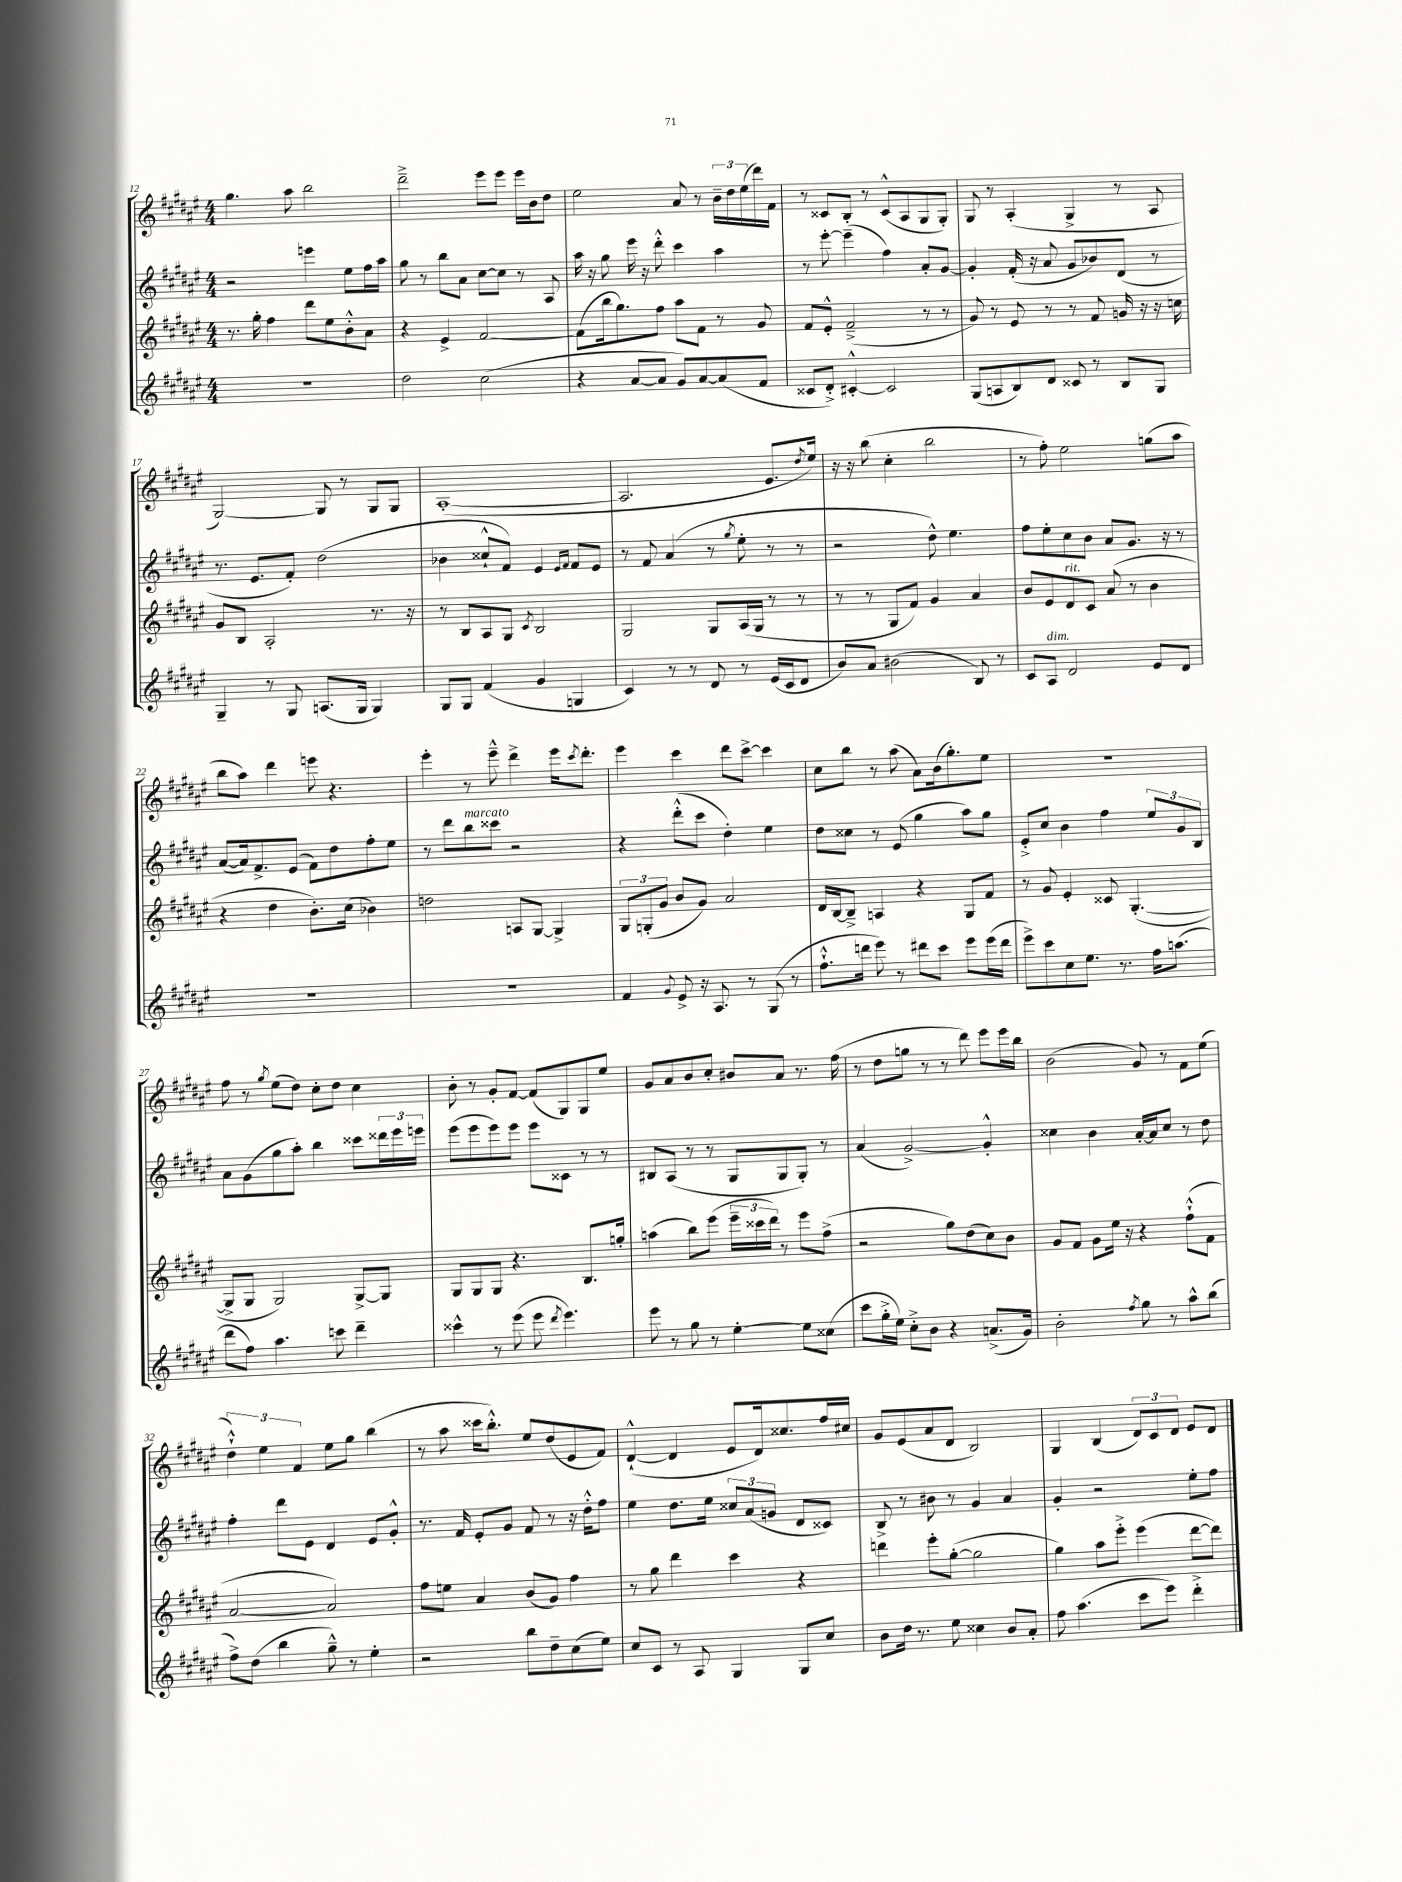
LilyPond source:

<<
\new StaffGroup <<
\new Staff = "s0" {
    \clef treble \key fis \major \numericTimeSignature \time 4/4
    gis''4. ais''8 b''2 |
    dis'''2---> eis'''8 eis'''8 eis'''16 b'16 dis''8 |
    eis''2 ais'8 r8 \tuplet 3/2 { b'16-- dis''16 eis''16( } dis'''16) fis'16 |
    r8 cisis'8 b8-. r8 cisis'8-^( ais8 gis8 gis8-.) |
    gis8 r8 ais4-.( gis4-> r8 ais8 |
    gis2~) gis8 r8 gis8 gis8 |
    ais1~-.( |
    ais2. eis'8. \acciaccatura { dis''8 } eis''16) |
    r16 r16 b''8( cis''4-. b''2 |
    r8 fis''8-.) eis''2 g''8( ais''8 |
    b''8 ais''8) dis'''4 e'''8 r4. |
    eis'''4-. r8 eis'''8---^ dis'''4-> eis'''16 \acciaccatura { cis'''8 } dis'''8.-. |
    eis'''4 cis'''4 dis'''8 cis'''8~-> cis'''4 |
    cis''8 b''8 r8 ais''8( ais'8) b'16( gis''8.-.) eis''8 |
    R1 |
    fis''8 r8 \acciaccatura { gis''8 } eis''8( dis''8) cis''8-. dis''8 cis''4 |
    b'8-. r8 gis'8-. fis'8~ fis'8( gis8) gis8 eis''8 |
    gis'8 ais'8 b'8 cis''8-. bis'8 ais'8 r8. fis''16( |
    r8 dis''8 g''8 r8 r8 dis'''8) eis'''8 eis'''16 b''16 |
    b'2( gis'8) r8 fis'8 eis''8( |
    \tuplet 3/2 { dis''4-!-^) eis''4 fis'4 } eis''8 gis''8 b''4( |
    r8 ais''8 cisis'''16 b''8.-.-^) eis''8 dis''8( eis'8 fis'8) |
    dis'4~-!-^( dis'4 eis'8 dis'16) cisis''8. fis''16 cis''16 |
    gis'8 eis'8( ais'8 dis'8 b2) |
    gis4 b4( \tuplet 3/2 { dis'8) cis'8 dis'8 } eis'8 dis'8 \bar "|." |
}
\new Staff = "s1" {
    \clef treble \key fis \major \numericTimeSignature \time 4/4
    r2 e'''4 eis''8 fis''16 ais''16 |
    gis''8 r8 b''8 ais'8 cis''8~ cis''8 r8 ais8 |
    ais''16 r16 gis''8 eis'''16 r16 dis'''8-.-^ cis'''4 ais''4 |
    r8 eis'''8~-. eis'''4--( fis''4) ais'8-. gis'8~ |
    gis'4-. fis'16-.( r16 ais'8 gis'8 bes'8) dis'8( r8 |
    r8. eis'8. fis'8-.) dis''2( |
    bes'4 cisis''8-!-^ fis'8) eis'4 \grace { eis'16 fis'16 } fis'8 eis'8 |
    r8 fis'8 ais'4( r8 \acciaccatura { gis''8 } eis''8-. r8 r8 |
    r2 dis''8-^) eis''4. |
    fis''8 eis''8-. cis''8 b'8 ais'8 gis'8. r16 r8 |
    ais'8~( ais'16) fis'8.-> eis'8( fis'8) dis''8 fis''8-. eis''8 |
    r8 dis'''8 b''8^\markup { \italic "marcato" } cisis'''8 r2 |
    r4 dis'''8-.-^( cis'''8 dis''4-.) eis''4 |
    dis''8 cisis''8 r8 eis'8( gis''4 ais''8) gis''8 |
    eis'8-.-> cis''8 b'4 fis''4 \tuplet 3/2 { eis''8 gis'8 b8 } |
    ais'8 gis'8( gis''8 ais''8-.) b''4 cisis'''8 \tuplet 3/2 { disis'''16 eis'''16 e'''16 } |
    eis'''8( eis'''8 eis'''8) eis'''8 eis'''8 cisis'8 r8 r8 |
    bis8 ais8( r8 r8 gis8 gis8 gis8-.) r8 |
    ais'4( gis'2~->) gis'4-.-^ |
    cisis''4 b'4 ais'16~-. ais'16 cisis''8 r8 dis''8 |
    fis''4-. dis'''8 eis'8 dis'4 eis'8 gis'8-.-^ |
    r8. fis'16 eis'8-. gis'8 fis'8 r8 r16 dis''16-.-^ fis''8 |
    eis''4 dis''8. eis''16 \tuplet 3/2 { cisis''8 ais'8( g'8 } dis'8 cisis'8) |
    b8-> r8 bis'8 r8 gis'4 ais'4 |
    gis'4-. r2 eis''8-. fis''8 \bar "|." |
}
\new Staff = "s2" {
    \clef treble \key fis \major \numericTimeSignature \time 4/4
    r8. gis''16-. fis''4 dis'''8 eis''8 b'8-.-^ ais'8 |
    r4 eis'4-> fis'2~ |
    fis'8( b''16 gis''8.) fis''8 ais''8 fis'8 r8 gis'8 |
    fis'8 eis'8-.-^ fis'2--->( r8 r8 |
    gis'8) r8 eis'8 r8 r8 fis'8 g'16 r16 r16 c''16 |
    gis'8 b8 ais2-. r8. r16 |
    r8 b8 ais8 gis8 \acciaccatura { cis'8 } b2 |
    gis2 gis8 ais16( gis16 r8 r8 |
    r8 r8 gis8 fis'8) gis'4 ais'4 |
    b'8 eis'8 dis'8^\markup { \italic "rit." } cis'8 ais'8( r8 b'4 |
    r4 dis''4 b'8.-.) cis''16( bes'4) |
    d''2 a8 gis8~ gis4-> |
    \tuplet 3/2 { gis8 g8-.( gis'8 } b'8 gis'8) ais'2 |
    dis'16 b16~ b8---> a4 r4 gis8 fis'8 |
    r8 gis'8 eis'4-. cisis'8 gis4.~-.( |
    gis8-> gis8 gis2) gis8~-> gis8 |
    gis8 gis8 gis8 r4. b8. g''16-. |
    a''4( b''8) eis'''8( \tuplet 3/2 { eis'''16-- cisis'''16 dis'''16) } r8 eis'''8 fis''8->( |
    r2 gis''8) dis''8( cis''8) b'8 |
    gis'8 fis'8 gis'8 eis''16 r16 r4 fis''8-!-^( fis'8 |
    ais'2~ ais'2) |
    fis''8 e''8 ais'4 b'8( gis'8) fis''4 |
    r8 gis''8 dis'''4 cis'''4 r4 |
    d'''4 eis'''8-. gis''8~-.( gis''2 |
    gis''4) ais''8 eis'''8-.-> eis'''4( dis'''8~ dis'''8) \bar "|." |
}
\new Staff = "s3" {
    \clef treble \key fis \major \numericTimeSignature \time 4/4
    R1 |
    dis''2 cis''2( |
    r4 ais'8~ ais'8 gis'8) ais'8~ ais'8( fis'8 |
    cisis'8 dis'8-.->) cis'4~-.-^ cis'2 |
    gis8( a8 b8) dis'8 cisis'8 r8 b8 gis8 |
    gis4-- r8 gis8 a8.( gis16 gis4) |
    gis8 gis8 fis'4( gis'4 g4 |
    cis'4) r8 r8 dis'8 r8 eis'16( cis'16 dis'8 |
    b'8) ais'8 bis'2( b8) r8 |
    cis'8 ais8^\markup { \italic "dim." } dis'2 eis'8 dis'8 |
    R1 |
    R1 |
    fis'4 \appoggiatura { gis'8 } eis'8-> r16 ais8. r8 gis8( r8 |
    fis''8.-!-^ d'''16 eis'''8) r8 dis'''8 cis'''8 eis'''8 eis'''16( dis'''16 |
    eis'''8->) cis'''8 cis''8 eis''8. r8. fis''16 a''8.( |
    dis'''8 fis''8) ais''4. c'''8 dis'''4-- |
    cisis'''4-^ r8 eis'''8( eis'''8 \acciaccatura { dis'''8 } eis'''4.) |
    eis'''8 r8 gis''8 r8 eis''4~-. eis''8 cisis''8( |
    cis'''8 gis''16-.-> eis''16) cis''8-.-> b'8 r4 a'8.->( gis'16) |
    b'2-. \acciaccatura { fis''8 } gis''8 r8 ais''8-^ b''8( |
    fis''8->) dis''8( b''4 gis''8---^) r8 eis''4-. |
    r2 b''8 dis''8-- cis''8( eis''8) |
    cis''8 cis'8 r8 ais8 gis4 gis8 cis''8 |
    b'8 dis''16 r8. eis''8 cisis''4 b'8 ais'8-. |
    fis''8 ais''4.( cis'''8 eis'''8) dis'''4-.-> \bar "|." |
}
>>
>>
\layout { \context { \Score currentBarNumber = #12 } }
